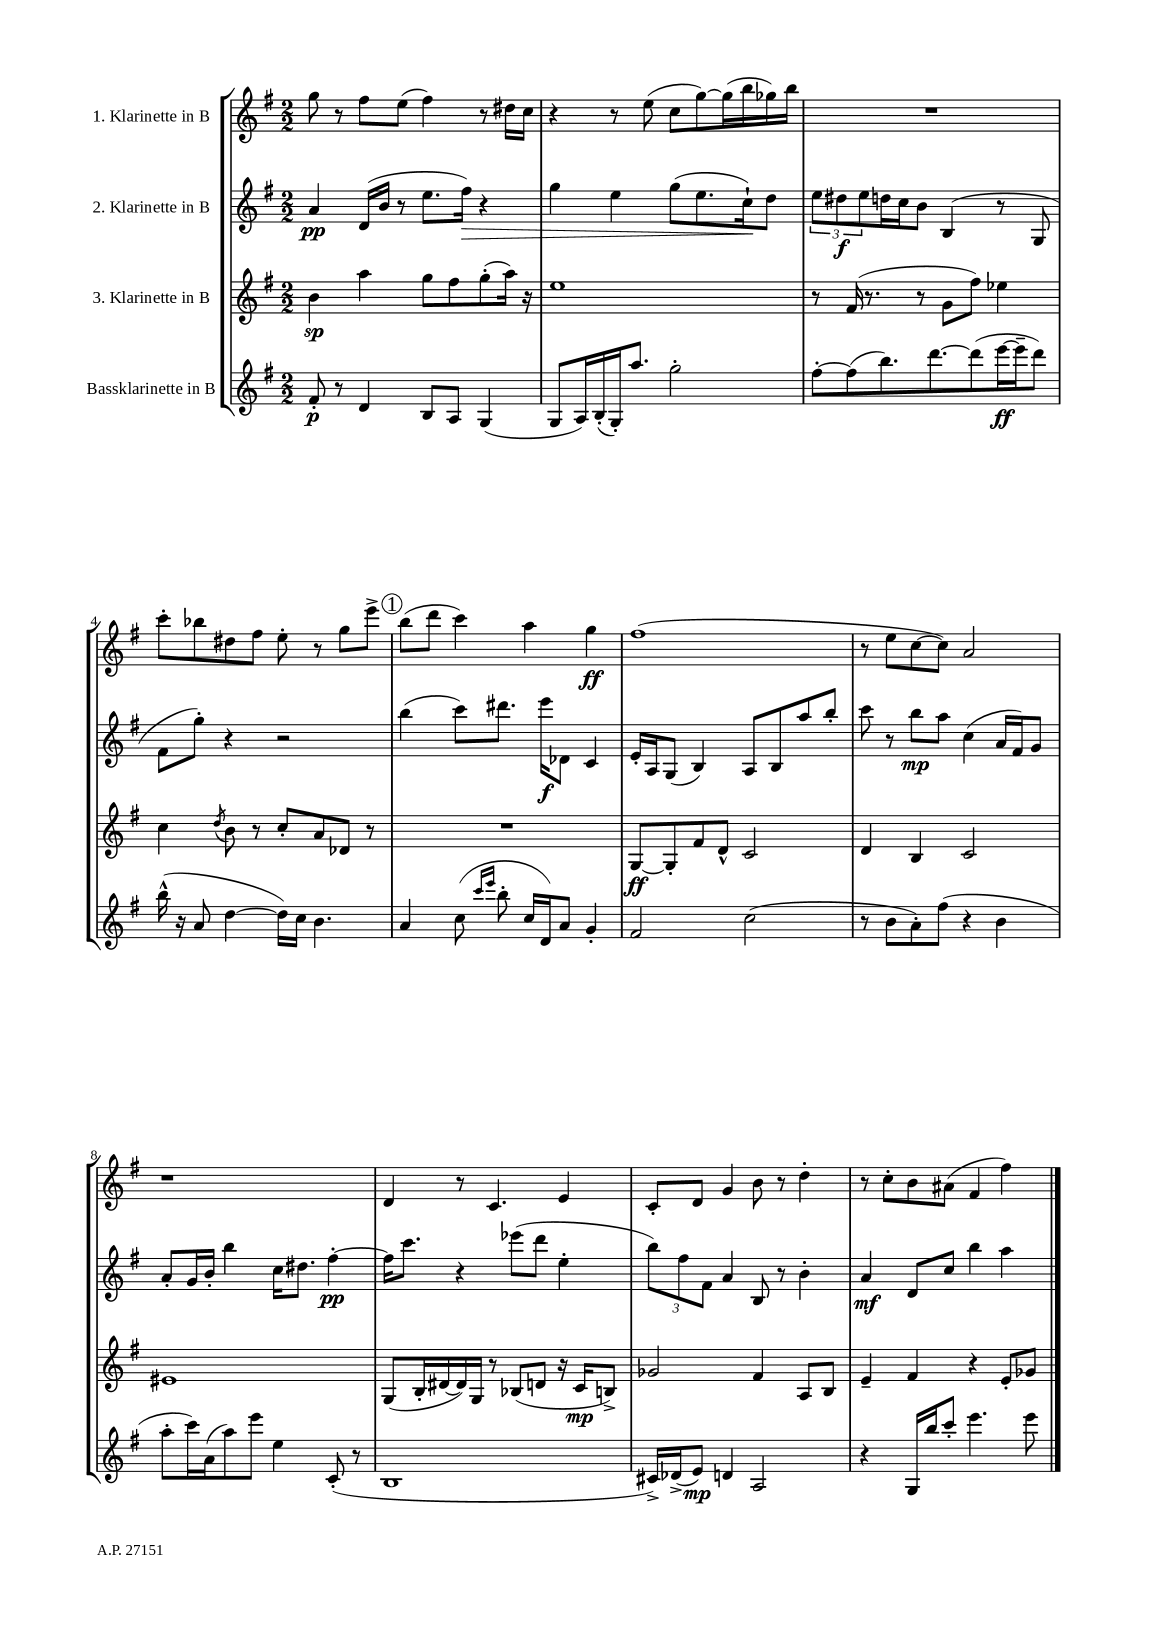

**kern	**kern	**kern	**kern
*staff4	*staff3	*staff2	*staff1
*clefG2	*clefG2	*clefG2	*clefG2
*k[f#]	*k[f#]	*k[f#]	*k[f#]
*M2/2	*M2/2	*M2/2	*M2/2
8f#'/	4b\	4a/	8gg\
8r	.	.	8r
4d/	4aa\	(16d/LL	8ff#\L
.	.	16b/JJ	.
.	.	8r	(8ee\J
8B/L	8gg\L	8.ee\L	4ff#\)
8A/J	8ff#\	.	.
.	.	16ff#\Jk)	.
(4G/	(8gg'\	4r	8r
.	16aa\Jk)	.	16dd#\LL
.	16r	.	16cc\JJ
=	=	=	=
8G/L	1ee	4gg\	4r
16A/L)	.	.	.
(16B'/	.	.	.
16G'/J)	.	4ee\	8r
8.aa/J	.	.	.
.	.	.	(8ee\
2gg'\	.	(8gg\L	8cc\L
.	.	8.ee\	[8gg\)
.	.	.	(16gg\]L
.	.	16cc`\k)	16bb\
.	.	8dd\J	16gg-\)
.	.	.	16bb\JJ
=	=	=	=
[8ff#'\L	8r	12ee\L	1r
.	.	12dd#\	.
(8ff#\]	(16f#/	.	.
.	.	12ee\	.
.	8.r	.	.
8.bb\)	.	16dd\L	.
.	.	16cc\J	.
.	8r	8b\J	.
[8.ddd\	.	.	.
.	8g\L	(4B/	.
(8ddd\]	8ff#\J)	.	.
[16eee\L	4ee-\	8r	.
16eee~\]J	.	.	.
8ddd\J)	.	8G/	.
=	=	=	=
(16bb^^\	4cc\	8f#\L	8ccc'\L
16r	.	.	.
8a/	.	8gg'\J)	8bb-\
.	8qdd/	.	.
[4dd\	8b\	4r	8dd#\
.	8r	.	8ff#\J
16dd\]LL)	8cc'/L	2r	8ee'\
16cc\JJ	.	.	.
4.b\	8a/	.	8r
.	8d-/J	.	8gg\L
.	8r	.	8eee^\J
=	=	=	=
4a/	1r	(4bb\	(8bb\L
.	.	.	8ddd\J
(8cc\	.	8ccc\L)	4ccc\)
16qqccc/LL	.	.	.
16qqeee/JJ	.	.	.
8bb'\	.	8.ddd#\J	.
16cc/LL	.	.	4aa\
16d/J)	.	16eee\LK	.
8a/J	.	8d-\J	.
4g'/	.	4c/	4gg\
=	=	=	=
2f#/	[8G/L	16e'/LL	(1ff#
.	.	16A/J	.
.	8G'/]	(8G/J	.
.	8f#/	4B/)	.
.	8d^^/J	.	.
(2cc\	2c/	8A/L	.
.	.	8B/	.
.	.	8aa/	.
.	.	8bb'/J	.
=	=	=	=
8r	4d/	8ccc\	8r
8b\L	.	8r	8ee\L
8a'\)	4B/	8bb\L	[8cc\
(8ff#\J	.	8aa\J	8cc\]J)
4r	2c/	(4cc\	2a/
4b\	.	16a/LL	.
.	.	16f#/J)	.
.	.	8g/J	.
=	=	=	=
8aa'\L	1e#	8a'/L	1r
16ccc\L)	.	16g/L	.
(16a\J	.	16b'/JJ	.
8aa\)	.	4bb\	.
8eee\J	.	.	.
4ee\	.	16cc\LK	.
.	.	8.dd#\J	.
(8c'/	.	[4ff#'\	.
8r	.	.	.
=	=	=	=
1B	(8G/L	16ff#\]LK	4d/
.	.	8.ccc\J	.
.	16B'/L	.	.
.	[16d#/	.	.
.	16d#/])	4r	8r
.	16G/JJ	.	.
.	8r	.	4.c/
.	(8B-/L	(8eee-\L	.
.	8d/J	8ddd\J	.
.	16r	4ee'\	4e/
.	16c/LK	.	.
.	8B^/J)	.	.
=	=	=	=
16c#^/LL)	2g-/	12bb\L)	8c'/L
(16d-^/J	.	.	.
.	.	12ff#\	.
8e/J)	.	.	8d/J
.	.	12f#\J	.
4d/	.	4a/	4g/
2A/	4f#/	8B/	8b\
.	.	8r	8r
.	8A/L	4b'\	4dd'\
.	8B/J	.	.
=	=	=	=
4r	4e~/	4a/	8r
.	.	.	8cc'\L
16G/LL	4f#/	8d/L	8b\
16bb/J	.	.	.
8ccc'/J	.	8cc/J	(8a#\J
4.eee\	4r	4bb\	4f#/
.	8e'/L	4aa\	4ff#\)
8eee\	8g-/J	.	.
==	==	==	==
*-	*-	*-	*-
